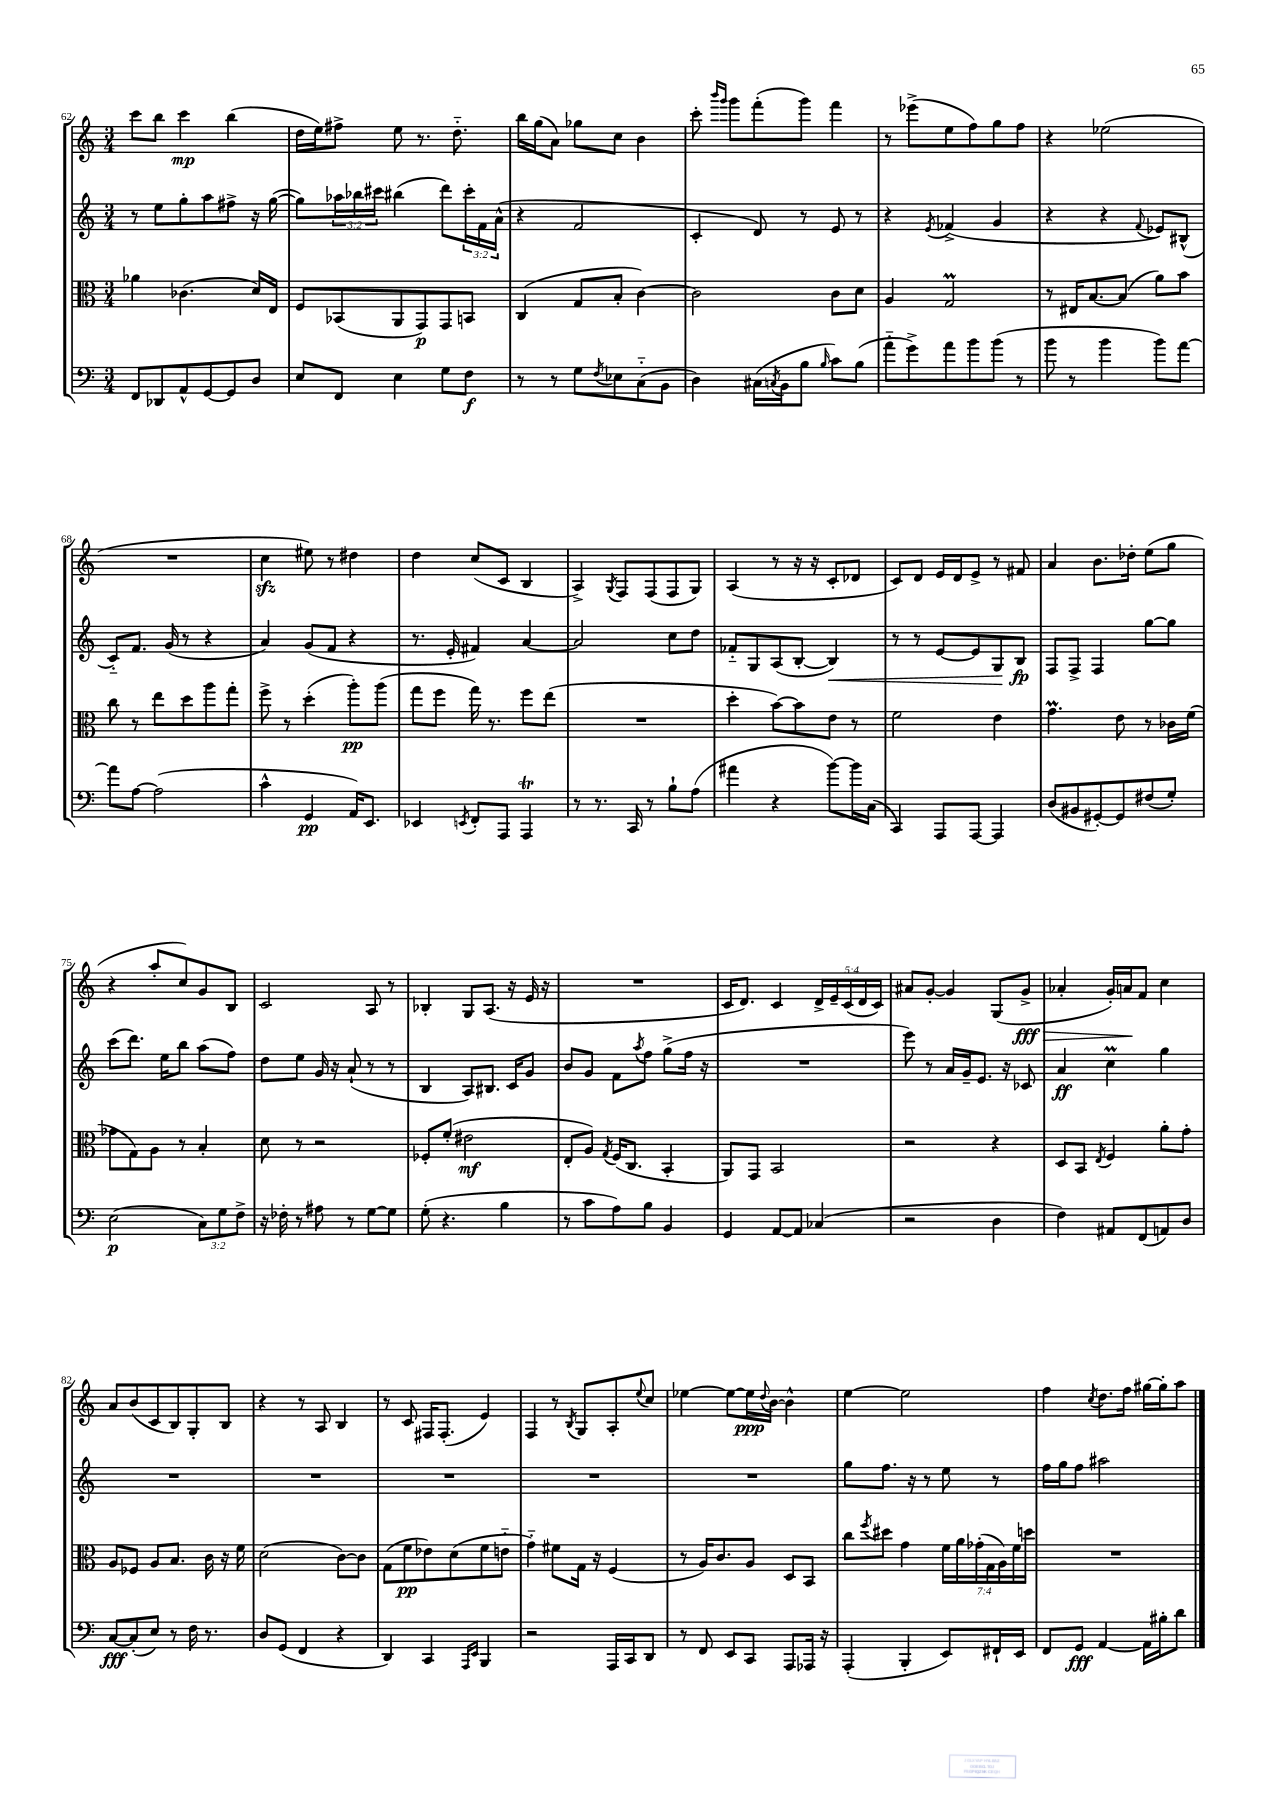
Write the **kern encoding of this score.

**kern	**kern	**kern	**kern
*staff4	*staff3	*staff2	*staff1
*clefF4	*clefC3	*clefG2	*clefG2
*k[]	*k[]	*k[]	*k[]
*M3/4	*M3/4	*M3/4	*M3/4
8FF/L	4a-\	8r	8ccc\L
8DD-/	.	8ee\L	8bb\J
8AA^^/	(4.c-\	8gg'\	4ccc\
[8GG/	.	8aa\	.
8GG/]	.	8ff#^\J	(4bb\
8D/J	16d/LL)	16r	.
.	16E/JJ	([16gg\	.
=	=	=	=
8E/L	8F/L	8gg\]L)	16dd\LL
.	.	.	16ee\J)
8FF/J	(8BB-/	24aa-\L	8ff#^\J
.	.	24bb-\	.
.	.	24ccc#\JJ	.
4E\	8AA/	(4bb#\	8ee\
.	8GG/)	.	8.r
8G\L	8GG/	8ddd\L)	.
.	.	.	8.dd'~\
8F\J	8BB/J	24ccc#'\L	.
.	.	24f\	.
.	.	(24a^^\JJ	.
=	=	=	=
8r	(4C/	4r	16bb\LL
.	.	.	(16gg\J
8r	.	.	8a\J)
8G\L	8G/L	2f/	8gg-\L
8qF/	.	.	.
8E-\	8B'/J	.	8cc\J
(8C'~\	[4c\)	.	4b\
8BB\J	.	.	.
=	=	=	=
4D\)	2c\]	4c'/	8ccc'\
.	.	.	16qqbbb/LL
.	.	.	16qqggg/JJ
.	.	.	8ggg\L
(16C#\LL	.	8d/)	(8fff'\
8qC/	.	.	.
16BB\J	.	.	.
8B\J	.	8r	8ggg\J)
16qqB/	.	.	.
8c\L)	8c\L	8e/	4fff\
(8B\J	8d\J	8r	.
=	=	=	=
8a'~\L	4A/	4r	8r
8g^\)	.	.	(8eee-^\L
.	.	8qe/	.
8a\	2G/	(4f-^/	8ee\
8b\	.	.	8ff\)
(8b\J	.	4g/	8gg\
8r	.	.	8ff\J
=	=	=	=
8b\	8r	4r	4r
8r	16E#/LK	.	.
.	[8.B/	.	.
4b\	.	4r	(2ee-\
.	(8B/]J	.	.
.	.	8qqf/	.
8b\L)	8a\L)	8e-/L)	.
[8a\J	8b\J	(8B#^^/J	.
=	=	=	=
8a\]L	8cc\	8c'~/L)	2.r
[8A\J	8r	8.f/J	.
(2A\]	8ee\L	.	.
.	.	(16g/	.
.	8dd\	8r	.
.	8aa\	4r	.
.	8gg'\J	.	.
=	=	=	=
4c^^\	8ff^\	4a/)	4cc\
.	8r	.	.
4GG/	(4dd'\	(8g/L	8ee#\)
.	.	8f/J	8r
16AA/LK)	8aa'\L)	4r	4dd#\
8.EE/J	.	.	.
.	(8aa\J	.	.
=	=	=	=
4EE-/	8gg\L	8.r	4dd\
.	8ff\J	.	.
.	.	16e'/	.
8qEE/	.	.	.
8FF'/L	16gg\)	4f#/)	(8cc/L
.	8.r	.	.
8AAA/J	.	.	8c/J
4AAA/	8ff\L	[4a/	4B/
.	(8ee\J	.	.
=	=	=	=
8r	2.r	2a/]	4A^/)
8.r	.	.	.
.	.	.	8qG/
.	.	.	8F/L
16CC/	.	.	.
8r	.	.	(8F/
8B`\L	.	8cc\L	8F/
(8A\J	.	8dd\J	8G/J)
=	=	=	=
4a#\	4dd'\	8f-'~/L	(4A/
.	.	8G/	.
4r	[8b\L)	(8A/	8r
.	8b\]	[8B'/J	16r
.	.	.	16r
[8b\L)	8e\J	4B/])	8c'/L
16b\]L	8r	.	8d-/J
(16C\JJ	.	.	.
=	=	=	=
4CC/)	2f\	8r	8c/L)
.	.	8r	8d/J
8AAA/L	.	[8e/L	16e/LL
.	.	.	16d/J
[8AAA/J	.	8e/]	8e^/J
4AAA/]	4e\	8G/	8r
.	.	8B/J	8f#/
=	=	=	=
(8D/L	4.g\	8F/L	4a/
8BB#/	.	8F^/J	.
[8GG#'/)	.	4F/	8.b\L
8GG#/]	8e\	.	.
.	.	.	16dd-'\Jk
(8F#/	8r	[8gg\L	(8ee\L
8G'/J)	16c-\LL	8gg\]J	8gg\J
.	(16f\JJ	.	.
=	=	=	=
(2E\	8g-\L	(8ccc\L	4r
.	8G\)	8.ddd\J)	.
.	8A\J	.	8aa'/L
.	.	16ee\LK	.
.	8r	8bb\J	8cc/)
12C\L)	4B'/	(8aa\L	8g/
12G\	.	.	.
.	.	8ff\J)	8B/J
12F^\J	.	.	.
=	=	=	=
16r	8d\	8dd\L	2c/
16F-'\	.	.	.
8r	8r	8ee\J	.
8A#\	2r	16g/	.
.	.	16r	.
8r	.	(8a`/	.
[8G\L	.	8r	8A/
8G\]J	.	8r	8r
=	=	=	=
(8G'\	8F-'/L	4B/	4B-'/
4.r	(8f'/J	.	.
.	2e#\	8A/L)	8G/L
.	.	8.B#/J	(8.A/J
4B\	.	.	.
.	.	16c/LK	16r
.	.	8g/J	16e/
.	.	.	16r
=	=	=	=
8r	8E'/L	8b/L	2.r
8c\L	8A/J)	8g/J	.
.	8qG/	.	.
8A\)	(16F/LK	8f\L	.
.	8.C/J	.	.
.	.	8qaa/	.
8B\J	.	8ff\J	.
4BB/	4BB'/	(8gg^\L	.
.	.	16ff\Jk	.
.	.	16r	.
=	=	=	=
4GG/	8AA/L)	2.r	16c/LK
.	.	.	8.d/J)
.	8GG/J	.	.
[8AA/L	2BB/	.	4c/
8AA/]J	.	.	.
(4C-/	.	.	20d^/LL
.	.	.	20e~/
.	.	.	(20c/
.	.	.	20d/
.	.	.	20c/JJ)
=	=	=	=
2r	2r	8eee\)	8a#/L
.	.	8r	[8g'/J
.	.	16a/LL	4g/]
.	.	16g~/J	.
.	.	8.e/J	.
4D\	4r	.	(8G/L
.	.	16r	.
.	.	8c-/	8g^/J
=	=	=	=
4F\)	8D/L	4a/	4a-'/
.	8BB/J	.	.
.	8qE/	.	.
8AA#/L	4F/	4cc\	16g'/LL)
.	.	.	16a/J
(8FF/	.	.	8f/J
8AA/)	8a'\L	4gg\	4cc\
8D/J	8g'\J	.	.
=	=	=	=
[8C/L	8A/L	2.r	8a/L
(8C'/]	8F-/J	.	(8b/
8E/J)	8A/L	.	8c/
8r	8.B/J	.	8B/)
16F\	.	.	8G'/
8.r	16c\	.	.
.	16r	.	8B/J
.	16f\	.	.
=	=	=	=
8D/L	(2d\	2.r	4r
(8GG/J	.	.	.
4FF/	.	.	8r
.	.	.	8A/
4r	[8c\L)	.	4B/
.	8c\]J	.	.
=	=	=	=
4DD/)	(8G\L	2.r	8r
.	8f\	.	8c/
4CC/	8e-\)	.	16F#/LK
.	.	.	(8.F#'/J
.	(8d\	.	.
16qqAAA/LL	.	.	.
16qqEE/JJ	.	.	.
4BBB/	8f\	.	4e/)
.	8e'~\J	.	.
=	=	=	=
2r	4g'~\)	2.r	4F/
.	8f#\L	.	8r
.	.	.	8qB/
.	16G\Jk	.	8G/L
.	16r	.	.
16AAA/LL	(4F/	.	8A'/
16CC/J	.	.	.
.	.	.	8qqee/
8DD/J	.	.	8cc/J
=	=	=	=
8r	8r	2.r	[4ee-\
8FF/	16A/LK)	.	.
.	8.c/	.	.
8EE/L	.	.	8ee-\_L
8CC/J	8A/J	.	16ee-\]L
.	.	.	8qqdd/
.	.	.	[16b\JJ
8AAA/L	8D/L	.	4b^^\]
16AAA-/Jk	8BB/J	.	.
16r	.	.	.
=	=	=	=
(4AAA'/	8cc\L	8gg\L	[4ee\
.	8qff/	.	.
.	8dd#\J	8.ff\J	.
4BBB'/	4g\	.	2ee\]
.	.	16r	.
.	.	8r	.
8EE/L)	28f\LL	8ee\	.
.	28a\	.	.
.	(28g-'\	.	.
.	28G\	.	.
16FF#`/L	.	8r	.
.	28A\)	.	.
.	28f\	.	.
16EE/JJ	.	.	.
.	28dd\JJ	.	.
=	=	=	=
8FF/L	2.r	16ff\LL	4ff\
.	.	16gg\J	.
8GG/J	.	8ff\J	.
.	.	.	8qcc/
[4AA/	.	2aa#\	8.dd\L
.	.	.	16ff\Jk
16AA\]LL	.	.	[16gg#\LL
16B#'\J	.	.	16gg#'\]J
8d\J	.	.	8aa\J
==	==	==	==
*-	*-	*-	*-
